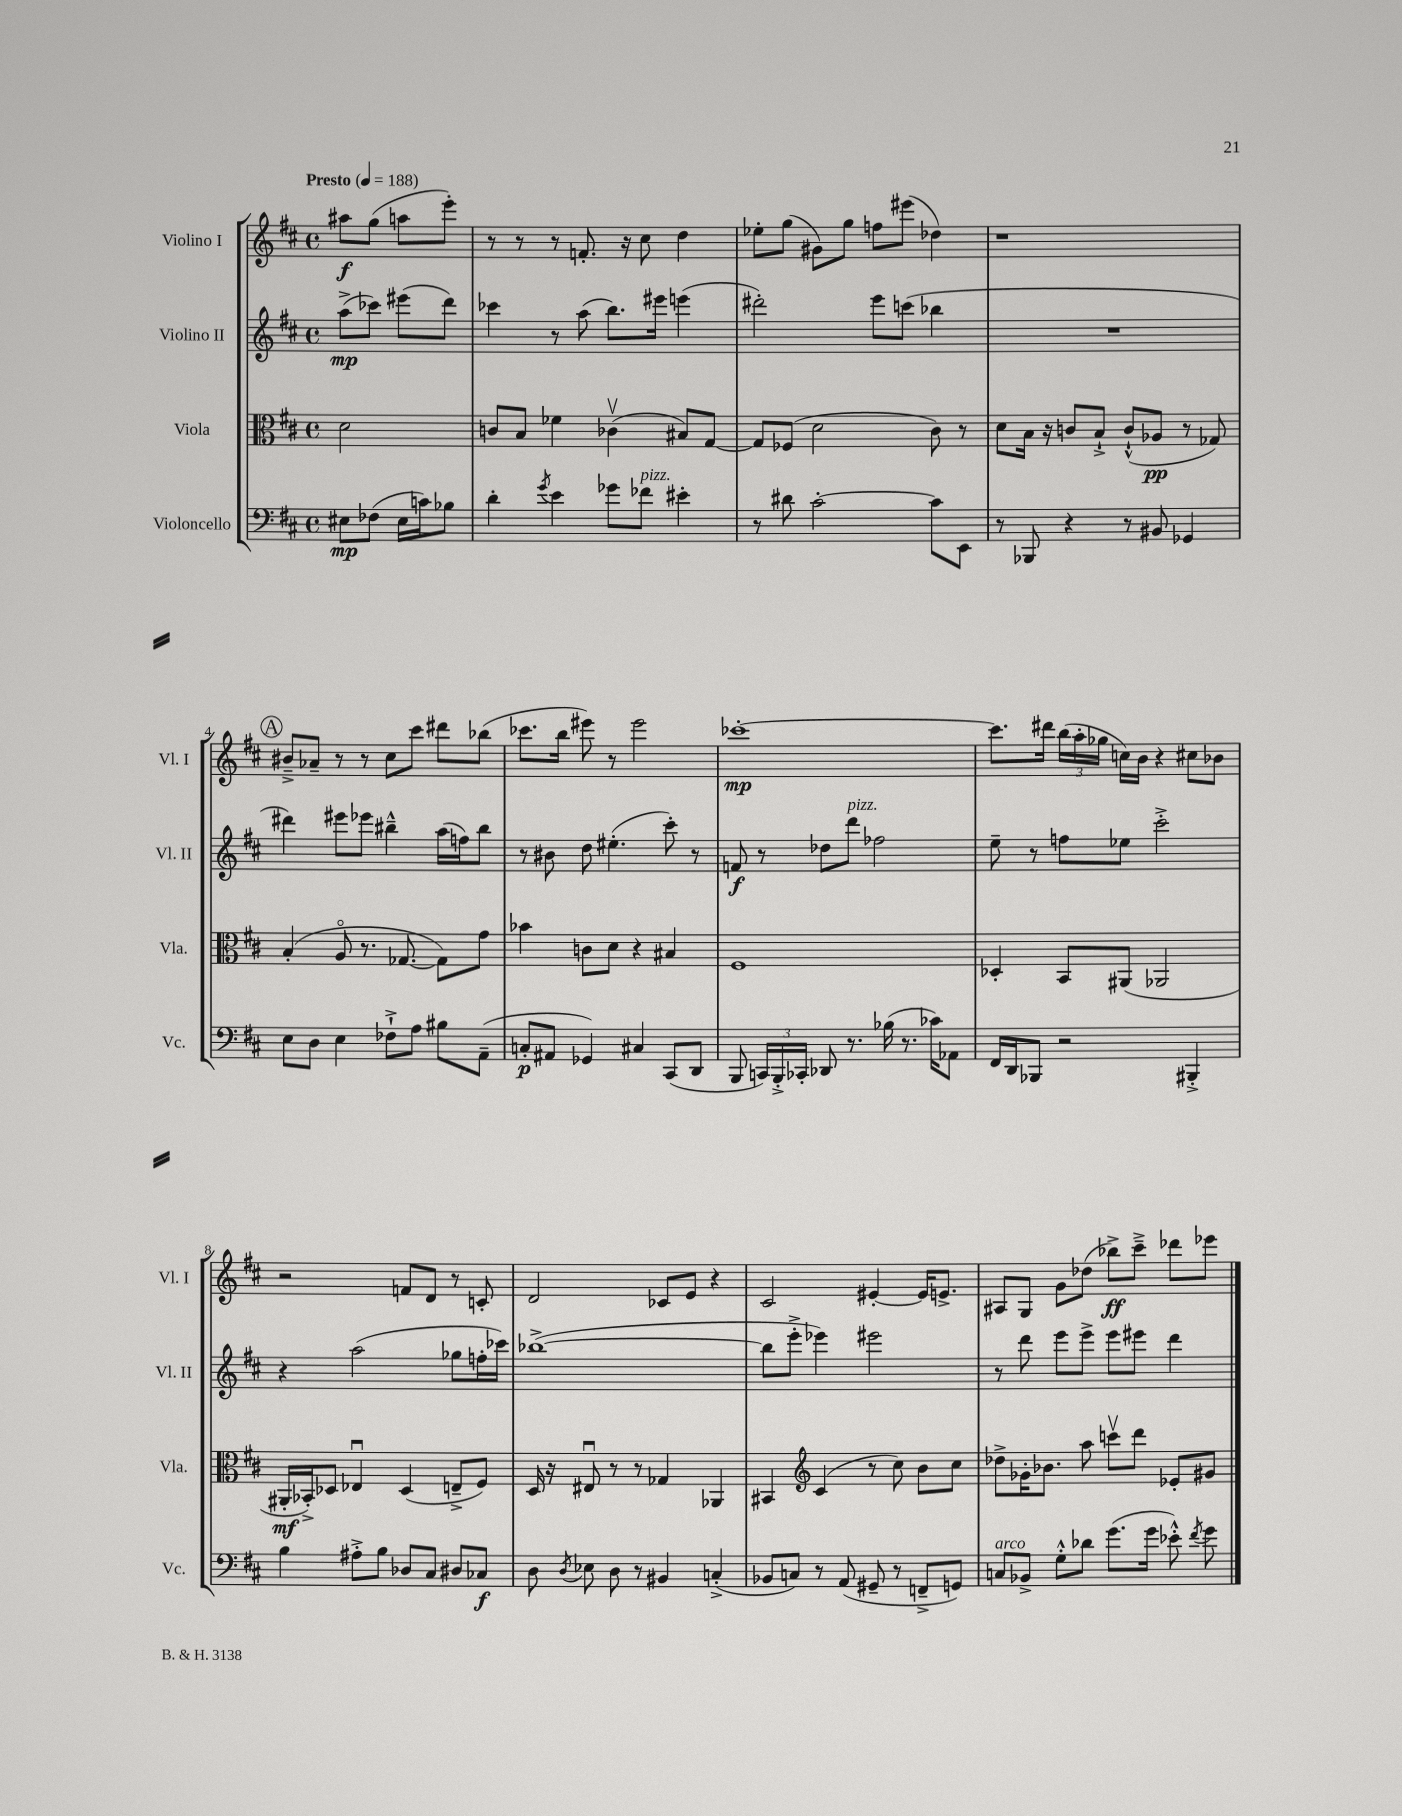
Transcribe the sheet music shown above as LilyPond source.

<<
\new StaffGroup <<
\new Staff = "s0" \with { instrumentName = "Violino I" shortInstrumentName = "Vl. I" } {
    \clef treble \key d \major \defaultTimeSignature \time 4/4 \partial 2 \tempo "Presto" 4 = 188
    \autoBeamOff ais''8[\f g''8]( a''8[ e'''8]-.) |
    r8 r8 r8 f'8.-. r16 cis''8 d''4 |
    ees''8[-. g''8]( gis'8[) g''8] f''8[ eis'''8]( des''4) |
    r1 |
    \mark \markup { \circle "A" } bis'8[---> aes'8]-- r8 r8 cis''8[ cis'''8] dis'''8[ bes''8]( |
    ces'''8.[ b''16] eis'''8) r8 eis'''2 |
    ces'''1~-.\mp |
    ces'''8.[ dis'''16] \tuplet 3/2 { b''16[( a''16-. ges''16] } c''16[) b'16] r4 cis''8[ bes'8] |
    r2 f'8[ d'8] r8 c'8-. |
    d'2 ces'8[ e'8] r4 |
    cis'2 eis'4~-. eis'16[ e'8.]-> |
    ais8[ g8] g'8[ des''8]( bes''8[->\ff) cis'''8]---> des'''8[ ees'''8] \bar "|." |
}
\new Staff = "s1" \with { instrumentName = "Violino II" shortInstrumentName = "Vl. II" } {
    \clef treble \key d \major \defaultTimeSignature \time 4/4 \partial 2
    \autoBeamOff a''8[->\mp( ces'''8]) eis'''8[( d'''8]) |
    ces'''4 r8 a''8( b''8.[) eis'''16] e'''4( |
    dis'''2-.) e'''8[ c'''8]( bes''4 |
    R1 |
    \mark \markup { \circle "A" } dis'''4) eis'''8[ ees'''8] bis''4---^ a''16[( f''16) bis''8] |
    r8 bis'8 d''8 eis''4.-.( cis'''8-.) r8 |
    f'8\f r8 des''8[ d'''8]^\markup { \italic "pizz." } fes''2 |
    e''8-- r8 f''8[ ees''8] cis'''2-.-> |
    r4 a''2( ges''8[ f''16-. ces'''16]) |
    bes''1~->( |
    bes''8[ e'''8]-.-> ees'''4) eis'''2 |
    r8 d'''8 e'''8[ e'''8]-> e'''8[ eis'''8] d'''4 \bar "|." |
}
\new Staff = "s2" \with { instrumentName = "Viola" shortInstrumentName = "Vla." } {
    \clef alto \key d \major \defaultTimeSignature \time 4/4 \partial 2
    \autoBeamOff d'2 |
    c'8[ b8] fes'4 ces'4\upbow( bis8[) g8]~ |
    g8[ fes8]( d'2 cis'8) r8 |
    d'8[ b16] r16 c'8[ b8]-!-> c'8[-!-^( aes8]\pp r8 ges8) |
    \mark \markup { \circle "A" } b4-.( a8\flageolet r8. ges8.~ ges8[) g'8] |
    bes'4 c'8[ d'8] r4 bis4 |
    fis1 |
    des4-. b,8[ ais,8]( aes,2 |
    ais,16[-.\mf bes,16-.->) des8] ees4\downbow des4( e8[---> fis8]) |
    d16 r16 eis8\downbow r8 r8 ges4 aes,4 |
    bis,4 \clef treble cis'4( r8 cis''8) b'8[ cis''8] |
    des''8[-> ges'16-. bes'8.] a''8 c'''8[\upbow d'''8] ees'8[-. gis'8] \bar "|." |
}
\new Staff = "s3" \with { instrumentName = "Violoncello" shortInstrumentName = "Vc." } {
    \clef bass \key d \major \defaultTimeSignature \time 4/4 \partial 2
    \autoBeamOff eis8[\mp fes8]( eis16[ c'16) bes8] |
    d'4-. \acciaccatura { g'8 } e'4 ges'8[ fes'8]^\markup { \italic "pizz." } eis'4-. |
    r8 dis'8 cis'2~-. cis'8[ e,8] |
    r8 bes,,8 r4 r8 bis,8 ges,4 |
    \mark \markup { \circle "A" } e8[ d8] e4 fes8[-!-> a8] bis8[ a,8]--( |
    c8[-.\p ais,8] ges,4) cis4 cis,8[( d,8] |
    b,,8 \tuplet 3/2 { c,16[) b,,16-.-> ces,16]-. } des,8 r8. bes16( r8. ces'16[) aes,8] |
    fis,16[ d,16 bes,,8] r2 bis,,4-.-> |
    b4 ais8[-.-> b8] des8[ cis8] dis8[ ces8]\f |
    d8 \acciaccatura { d8 } ees8 d8 r8 bis,4 c4-.->( |
    bes,8[ c8]) r8 a,8( gis,8-- r8 f,8[---> g,8]) |
    c8[^\markup { \italic "arco" } bes,8]-> g8[-.-^ des'8] g'8.[( g'16] ees'8-.-^) \acciaccatura { fis'8 } g'8 \bar "|." |
}
>>
>>
